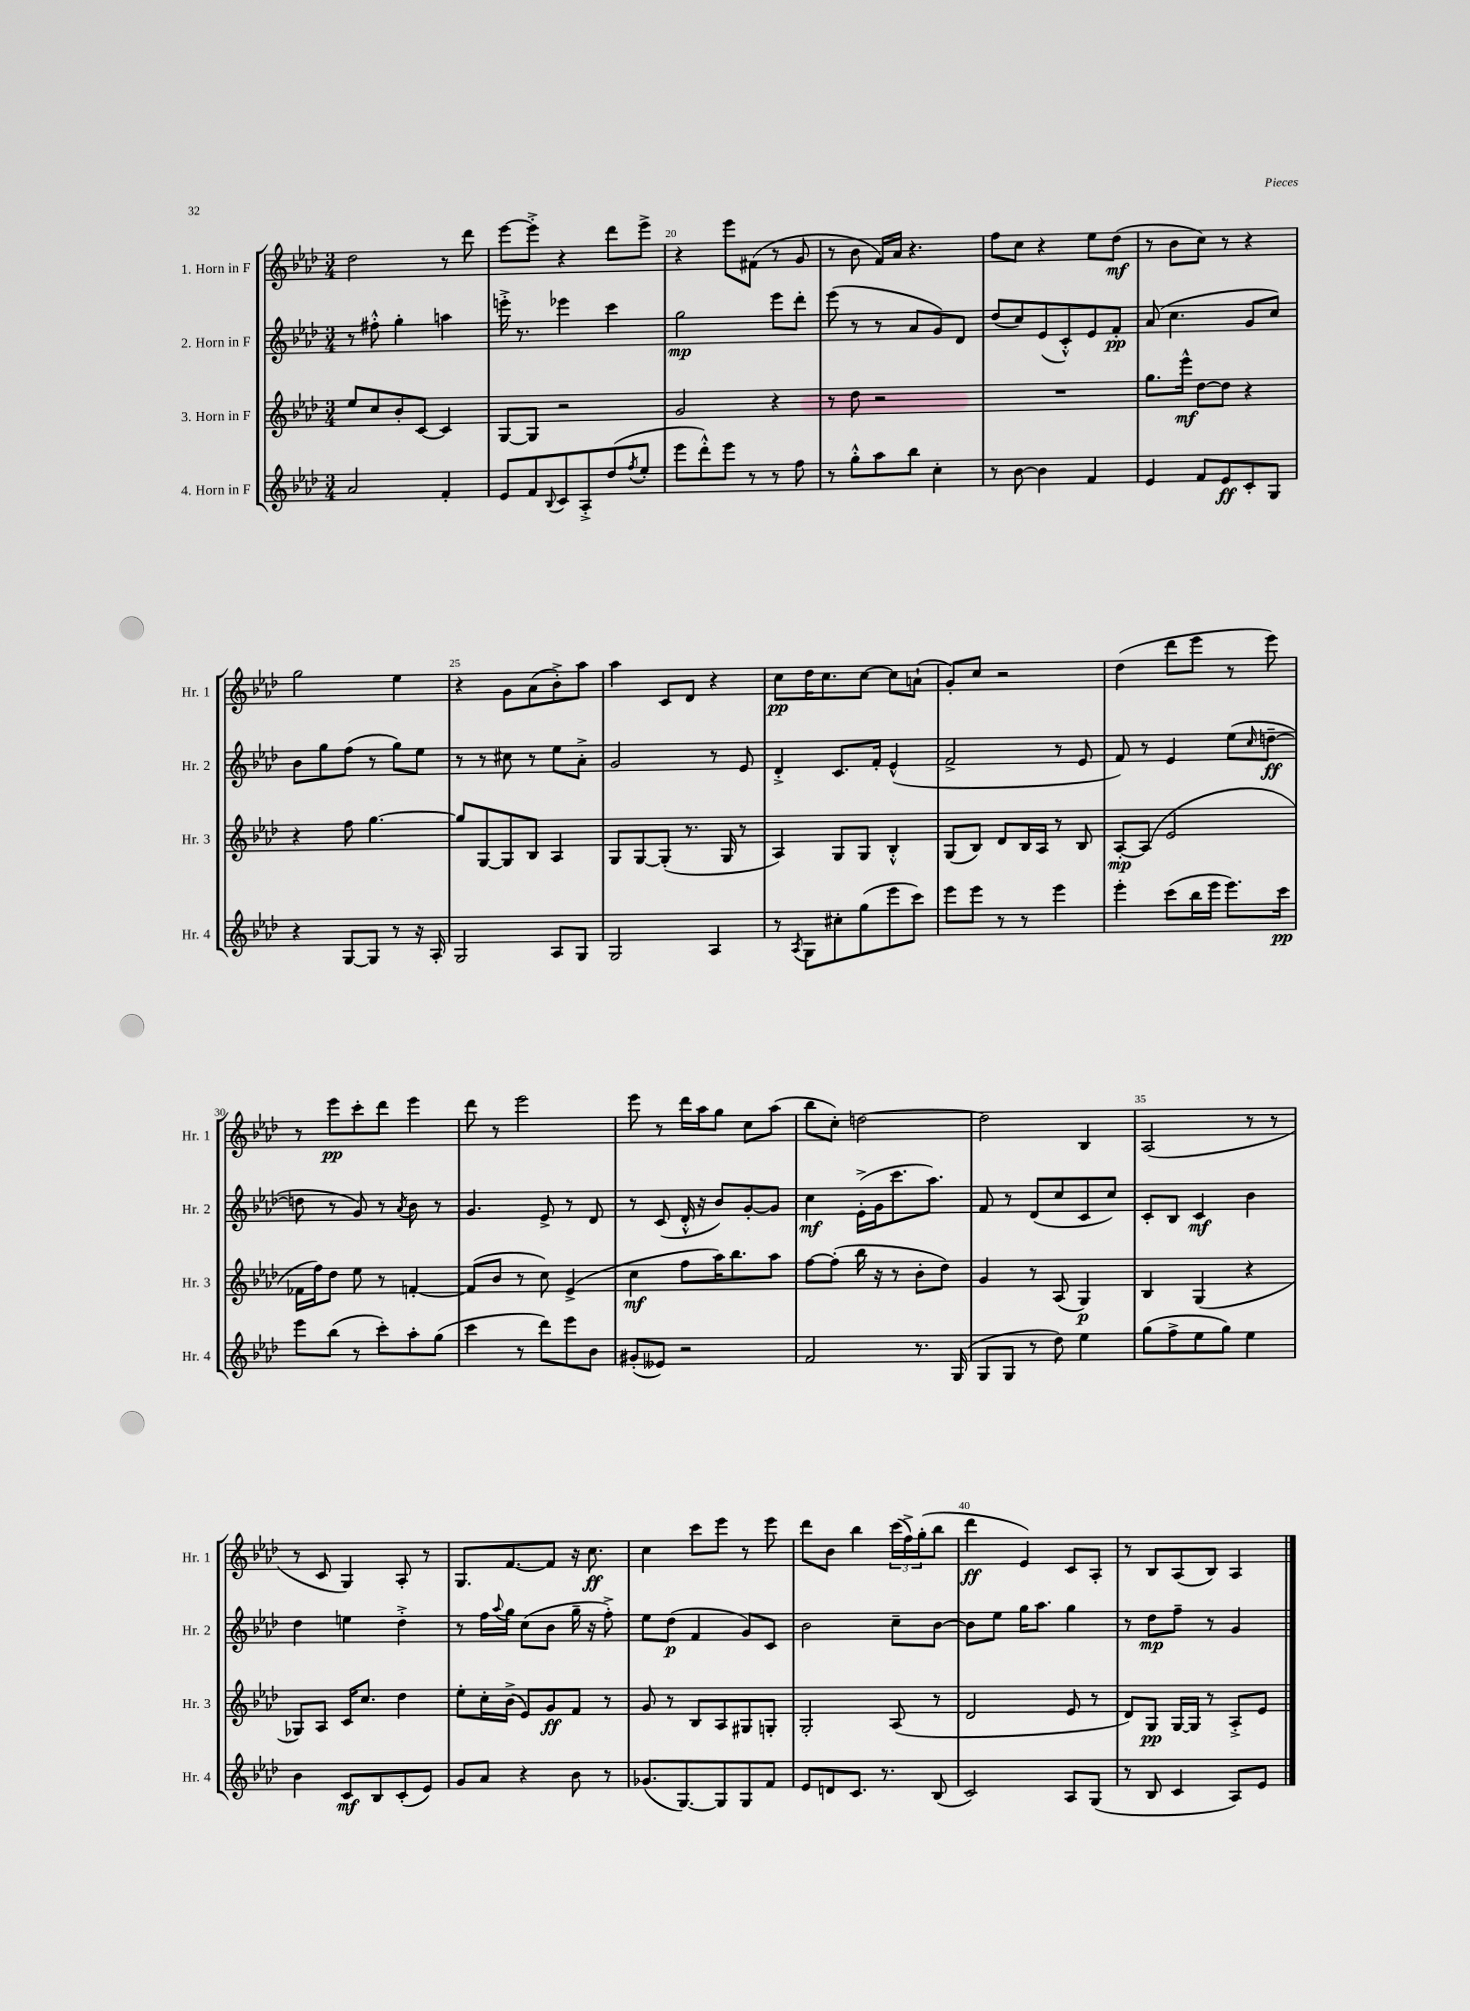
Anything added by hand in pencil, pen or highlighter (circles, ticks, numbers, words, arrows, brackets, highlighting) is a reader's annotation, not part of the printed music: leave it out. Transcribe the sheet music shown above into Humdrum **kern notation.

**kern	**kern	**kern	**kern
*staff4	*staff3	*staff2	*staff1
*clefG2	*clefG2	*clefG2	*clefG2
*k[b-e-a-d-]	*k[b-e-a-d-]	*k[b-e-a-d-]	*k[b-e-a-d-]
*M3/4	*M3/4	*M3/4	*M3/4
2a-	8ee-	8r	2dd-
.	8cc	8ff#'^^	.
.	8b-'	4gg'	.
.	[8c	.	.
4f'	4c]	4aa	8r
.	.	.	8ddd-
=	=	=	=
8e-	[8G	16eee'^	[8eee-
.	.	8.r	.
8f	8G]	.	8eee-'^]
8qqB-	.	.	.
8c	2r	4eee-	4r
8A-'^	.	.	.
(8dd-	.	4ccc	8ddd-
8qff	.	.	.
8ee-'	.	.	8eee-^
=	=	=	=
8eee-	2g	2gg	4r
8ddd-'^^)	.	.	.
8eee-	.	.	8eee-
8r	.	.	(8f#
8r	4r	8eee-	8r
8ff	.	8ddd-'	8g
=	=	=	=
8r	8r	(8eee-	8r
8gg'^^	8dd-	8r	8b-
8aa-	2r	8r	16f)
.	.	.	16a-
8bb-	.	8a-	4.r
4cc'	.	8g)	.
.	.	8d-	.
=	=	=	=
8r	2.r	(8dd-	8ff
[8b-	.	8cc)	8cc
4b-]	.	(8e-	4r
.	.	8c'^^)	.
4f	.	8e-	8ee-
.	.	8f'	(8dd-
=	=	=	=
4e-	8.gg	(8a-	8r
.	.	4.cc	8b-
.	16eee-^^	.	.
8f	[8dd-	.	8cc)
8e-	8dd-]	.	8r
8c'	4r	8g	4r
8G	.	8cc)	.
=	=	=	=
4r	4r	8b-	2gg
.	.	8gg	.
[8G	8ff	(8ff	.
8G]	[4.gg	8r	.
8r	.	8gg)	4ee-
16r	.	8ee-	.
16A-'	.	.	.
=	=	=	=
2G	8gg]	8r	4r
.	[8G	8r	.
.	8G]	8cc#	8g
.	8B-	8r	(8a-
8A-	4A-	8ee-	8b-'^)
8G	.	8a-'^	8aa-
=	=	=	=
2G	8G	2g	4aa-
.	[8G	.	.
.	(8G']	.	8c
.	8.r	.	8d-
4A-	.	8r	4r
.	16G	.	.
.	8r	8e-	.
=	=	=	=
8r	4A-)	4d-'^	8cc
8qA-	.	.	.
8G	.	.	16dd-
.	.	.	8.cc
8cc#'	8G	8.c	.
(8gg	8G	.	[8cc
.	.	16f'	.
8eee-	4B-'^^	(4e-^^	8cc]
8ccc)	.	.	(8a`
=	=	=	=
8eee-	(8G	2f^	8g')
8eee-	8B-)	.	8cc
8r	8d-	.	2r
8r	16B-	.	.
.	16A-	.	.
4eee-	8r	8r	.
.	8B-	8e-	.
=	=	=	=
4eee-'	[8A-'	8f)	(4dd-
.	(8A-]	8r	.
(8ccc	2e-	4e-	8ddd-
16bb-	.	.	8eee-
16eee-	.	.	.
8.eee-)	.	(8ee-	8r
.	.	16qqcc	.
.	.	[8dd~	8eee-)
16ccc	.	.	.
=	=	=	=
8eee-	16f-	8dd]	8r
.	16ff)	.	.
(8bb-	8dd-	8r	8eee-
8r	8ee-	8g)	8ccc'
8ccc')	8r	8r	8ddd-
.	.	8qa-	.
8aa-'	[4f'	8b-	4eee-
(8gg	.	8r	.
=	=	=	=
4ccc	(8f]	4.g	8ddd-
.	8b-	.	8r
8r	8r	.	2eee-
8ddd-)	8cc)	8e-^	.
8eee-	(4e-^	8r	.
8b-	.	8d-	.
=	=	=	=
(8g#'	4cc	8r	8eee-
8e--)	.	(8c	8r
2r	8ff	16d-'^^	16ddd-
.	.	16r	16aa-
.	16aa-)	8b-)	8gg
.	8.bb-	.	.
.	.	[8g'	8cc
.	8aa-	8g]	(8aa-
=	=	=	=
2f	[8ff	4cc	8bb-
.	(8ff']	.	8cc')
.	16bb-	(16e-'^	[2dd
.	16r	16g	.
.	8r	8.ccc	.
8.r	8b-'	.	.
.	.	8.aa-)	.
.	8dd-)	.	.
(16G	.	.	.
=	=	=	=
8G	4g	8f	2dd]
8G	.	8r	.
8r	8r	(8d-	.
8dd-)	(8A-	8cc	.
4ee-	4G)	8c	4B-
.	.	8cc)	.
=	=	=	=
(8gg	4B-	8c'	(2A-
8ff^	.	8B-	.
8ee-	(4G	4c	.
8gg)	.	.	.
4ee-	4r	4b-	8r
.	.	.	8r
=	=	=	=
4b-	8G-)	4dd-	8r
.	8A-	.	8c
8c	16c	4ee	4G)
.	8.cc	.	.
8B-	.	.	.
(8c'	4dd-	4dd-'^	8A-'
8e-)	.	.	8r
=	=	=	=
8g	8ee-'	8r	8.G
8a-	16cc'	16ff	.
.	.	8qqaa-	.
.	(16b-^	16gg	[8.f
4r	8e-)	(8cc	.
.	8g	8b-	8f]
8b-	8f	16gg~	16r
.	.	16r	8.cc
8r	8r	8ff'^)	.
=	=	=	=
(8.g-	8g	8ee-	4cc
.	8r	(8dd-	.
[8.G)	.	.	.
.	8B-	4f	8ccc
8G]	8A-	.	8eee-
8G	8G#	8g)	8r
8f	8G'	8c	8eee-
=	=	=	=
8e-	2G'	2b-	8ddd-
8d	.	.	8b-
8.c	.	.	4bb-
8.r	.	.	.
.	(8A-	8cc~	(24ccc
.	.	.	24ff^)
.	.	.	(24gg'
(8B-	8r	[8b-	8bb-
=	=	=	=
2c)	2d-	8b-]	4ddd-
.	.	8ee-	.
.	.	16gg	4e-)
.	.	8.aa-	.
8A-	8e-	4gg	8c
(8G	8r	.	8A-'
=	=	=	=
8r	8d-)	8r	8r
8B-	8G	8dd-	8B-
4c	[16G	8ff~	(8A-
.	16G]	.	.
.	8r	8r	8B-)
8A-)	8A-'^	4g	4A-
8e-	8e-	.	.
==	==	==	==
*-	*-	*-	*-
